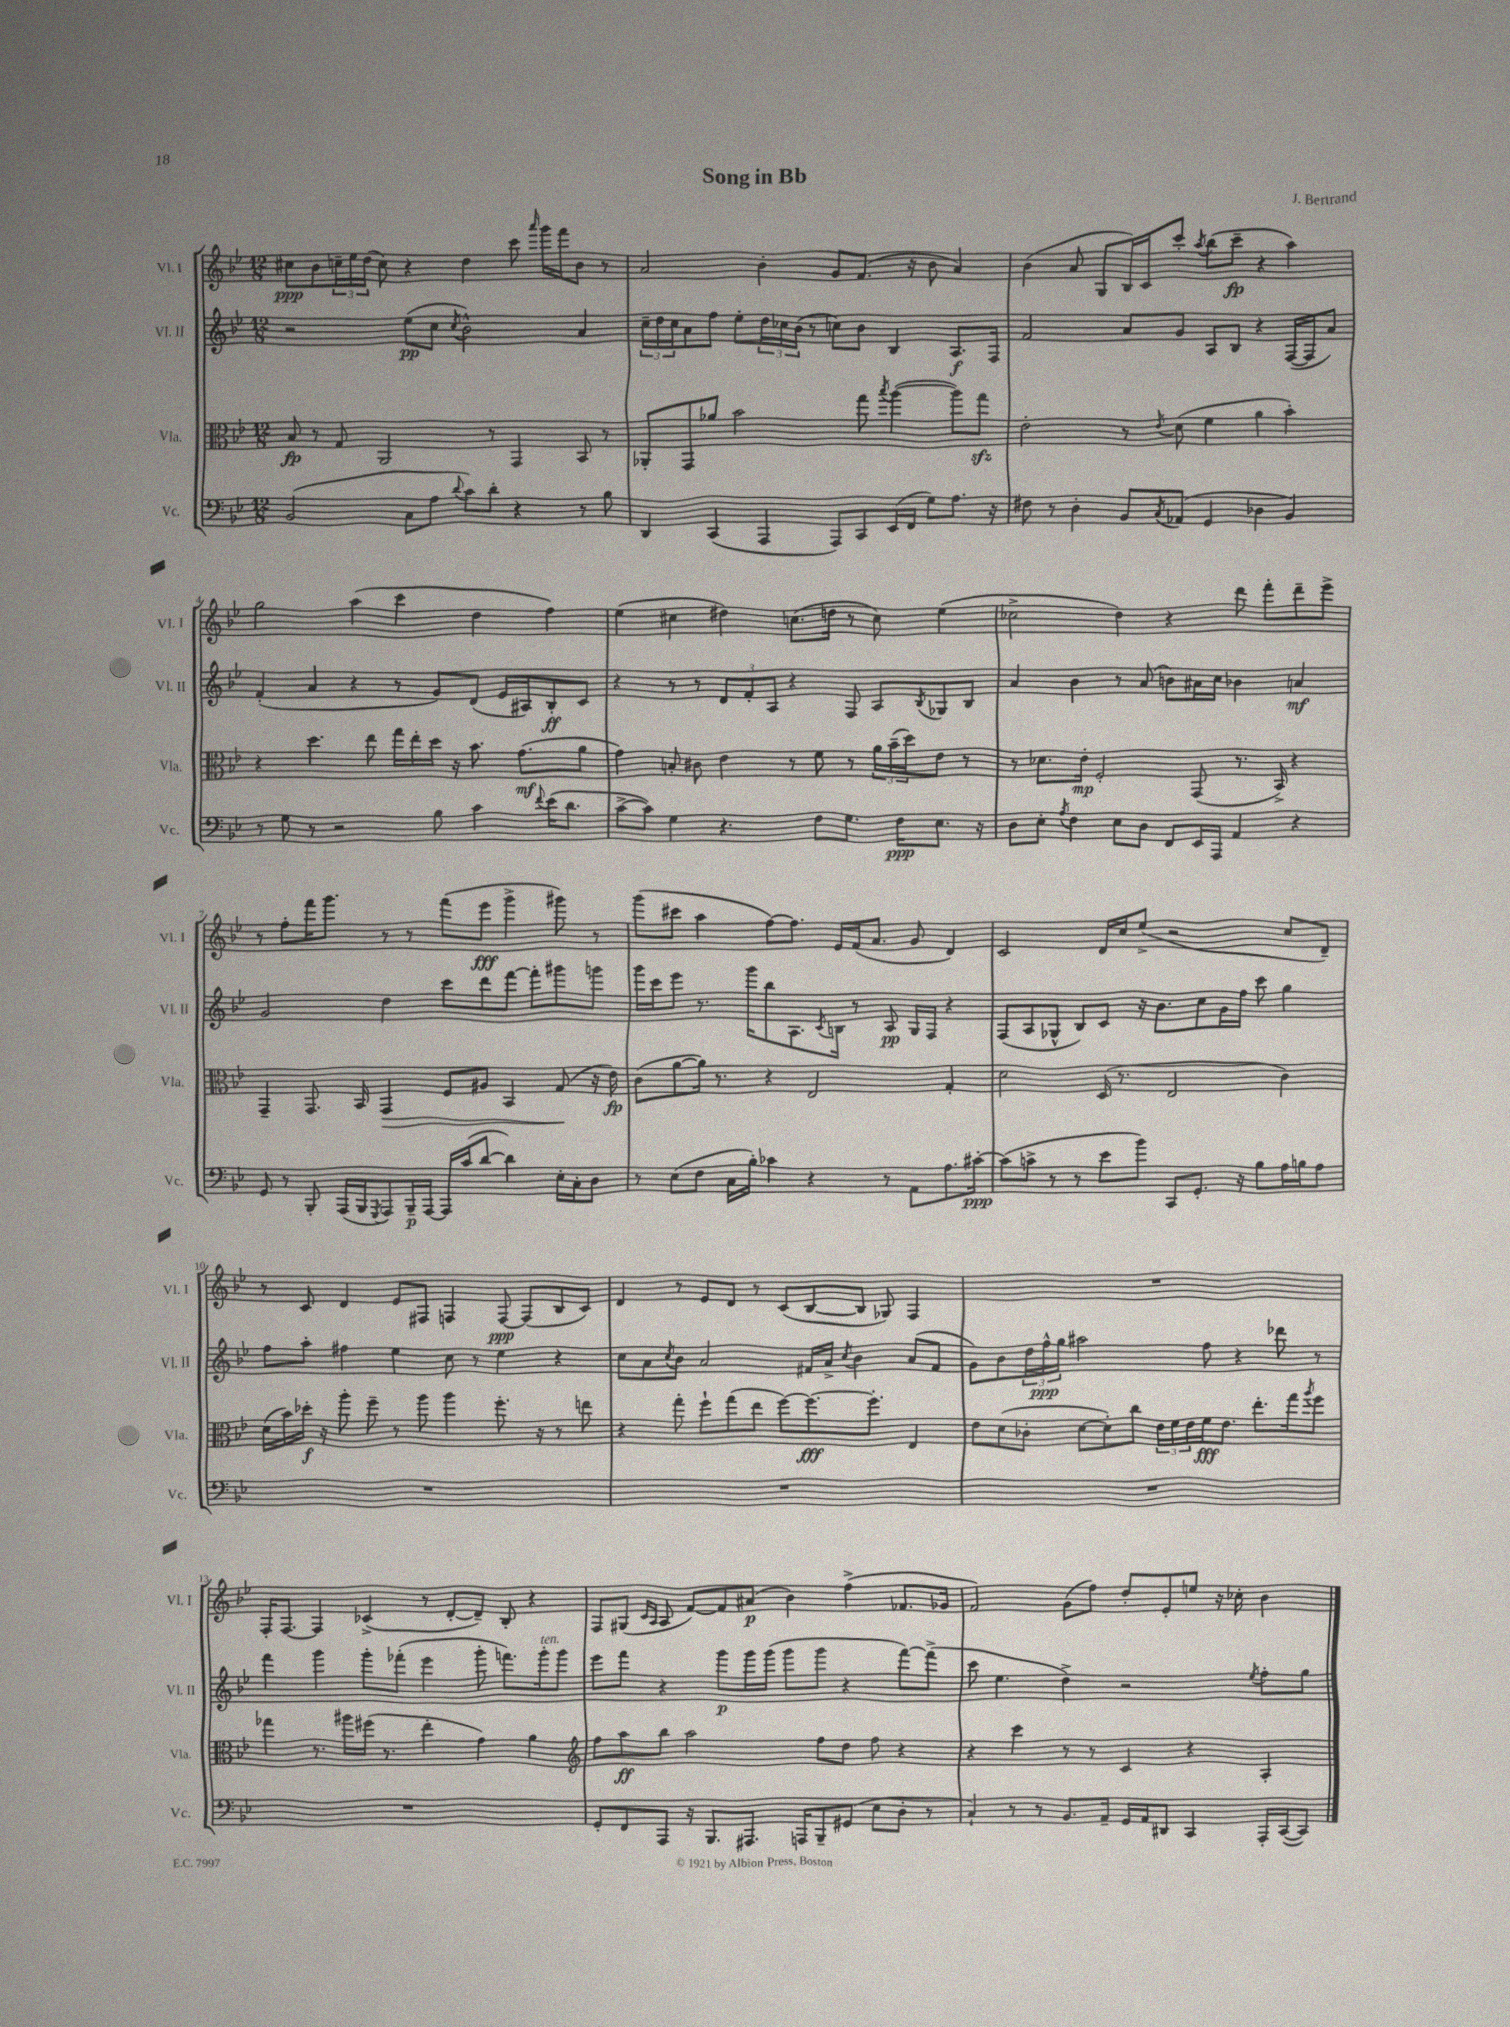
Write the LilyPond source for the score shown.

\header { title = "Song in Bb" composer = "J. Bertrand" }
<<
\new StaffGroup <<
\new Staff = "s0" \with { instrumentName = "Vl. I" shortInstrumentName = "Vl. I" } {
    \clef treble \key bes \major \numericTimeSignature \time 12/8
    cis''8\ppp bes'8 \tuplet 3/2 { c''16-- ees''16 d''16( } c''8) r4 d''4 c'''8 \grace { a'''16 } g'''16 f'''16 bes'8 r8 |
    a'2 bes'4-. g'8 f'8.( r16 bes'8 a'4) |
    bes'4( a'8 g8 bes16) c'16 c'''8-. \acciaccatura { a''8 } bes''8( c'''8--\fp r4 a''4) |
    g''2 a''4( c'''4 d''4 f''4) |
    ees''4( cis''4 dis''4) c''8.( d''16 r8 c''8) ees''4( |
    ces''2-> d''4) r4 d'''8 f'''8-. d'''8-- ees'''8-> |
    r8 f''8-. f'''16 g'''8. r8 r8 f'''8( ees'''8\fff g'''4-> gis'''8) r8 |
    g'''8( cis'''8 a''4 f''8~) f''8. ees'16 f'16( a'8. g'8 d'4) |
    c'2 d'16 c''16 ees''8->( r2 c''8 d'8--) |
    r8 c'8 d'4 ees'8 fis8 f4 f8~\ppp f8( bes8 c'8) |
    d'4 r8 ees'8 d'8 r8 c'8( bes8~ bes8 ges8) f4 |
    R1. |
    f16-. f8.~ f4 ces'4->( r8 d'8~-. d'8--) bes8-. r4 |
    f8 gis8( \grace { c'16 a16 } a8 f'8~) f'8 ais'8\p( bes'4) f''4->( fes'8. ges'16 |
    f'2) g'8( f''8) d''8-. ees'8-. e''8 r16 ces''16-. bes'4 \bar "|." |
}
\new Staff = "s1" \with { instrumentName = "Vl. II" shortInstrumentName = "Vl. II" } {
    \clef treble \key bes \major \numericTimeSignature \time 12/8
    r2 ees''8\pp( c''8 \acciaccatura { c''8 } bes'2-^) a'4 |
    \tuplet 3/2 { c''16-- d''16 c''16 } a'8 f''8 ees''8-. \tuplet 3/2 { d''16 ces''16 bes'16( } r8 c''8) bes'8 bes4 a8.\f f16 |
    f'2 a'8 g'8 a8 bes8 r4 f16~( f16 a'8) |
    f'4-.( a'4 r4 r8 g'8) d'8( ees'16 ais16) bes8-.\ff c'8 |
    r4 r8 r8 \tuplet 3/2 { d'8 f'8-. a8 } r4 f8 a8 \acciaccatura { bes8 } ges8 bes8 |
    a'4 bes'4 r8 a'8( b'8) ais'16 c''16 bes'4 a'4\mf |
    g'2 d''4 c'''8 d'''8 f'''8~ f'''8-. gis'''8 g'''8 |
    g'''16 c'''16 ees'''8 r8. g'''16 bes''8 a8. \acciaccatura { c'8 } b16 r8 a8\pp g16 f16 r4 |
    f8( a8 ges8-^ bes8) c'8 r16 bes'8. c''8 g'16 f''16 c'''8 g''4 |
    f''8 a''8-. fis''4 ees''4 c''8 r8 ees''4 r4 |
    c''8 a'8 \acciaccatura { c''8 } bes'8 a'2 fis'16 a'16-> \acciaccatura { c''8 } bes'4 a'8( fis'8 |
    g'8) bes'8 \tuplet 3/2 { d''16 f''16-^\ppp g''16 } ais''2 f''8 r4 des'''8 r8 |
    f'''4 g'''4 g'''8-. fes'''8-.( ees'''4 g'''8-. f'''8.) g'''16-.^\markup { \italic "ten." } g'''8 |
    ees'''8 f'''8 r4 g'''8\p g'''16 g'''16( g'''8 g'''8 r4 f'''8~) f'''8->( |
    c'''8 ees''4. d''4->) r2 \acciaccatura { ees''8 } f''8-. g''8 \bar "|." |
}
\new Staff = "s2" \with { instrumentName = "Vla." shortInstrumentName = "Vla." } {
    \clef alto \key bes \major \numericTimeSignature \time 12/8
    bes8\fp r8 g8 a,2 r8 g,4 bes,8 r8 |
    aes,8-. g,8 aes'8 bes'2 g''8 \acciaccatura { bes''8 } a''4~( a''8) g''8\sfz |
    ees'2-. r8 \acciaccatura { ees'8 } d'8( f'4 a'4 bes'4-.) |
    r4 d''4. ees''8 g''16 ees''16-. d''16 r16 bes'8. g'8.\mf( a'8 |
    g'4) b8-. cis'8 ees'4 r8 f'8 r8 \tuplet 3/2 { a'16 bes'16--( d''16) } ees'8 r8 |
    r8 des'8. ees'16-.\mp f2-. g,8( r8. bes,16->) r4 |
    g,4-- g,8. bes,16 g,4\> f8 ais8 bes,4 g8\!( r16 ees'16\fp) |
    c'8( a'8~ a'16) r8. r4 ees2 g4-. |
    d'2 d16( r8. ees2 c'4) |
    d'16( bes'16) des''16-.\f r16 a''8-. f''8-- r8 a''8 a''4 f''8.-. r16 r8 e''8 |
    r4 g''8-. f''8-! g''8( ees''8 f''8~) f''8.~\fff f''8.-. ees4 |
    ees'8 d'8( ces'8-. d'8~ d'8-.) c''8 \tuplet 3/2 { ees'16 f'16 ees'16 } f'16\fff ees'8. ees''8.-. g''16 \acciaccatura { a''8 } f''8 |
    ges''4 r8. ais''16 fis''16( r8. ees''4-. g'4) a'4 |
    \clef treble f''8 a''8\ff bes''8 a''2 f''8 d''8 f''8 r4 |
    r4 c'''4 r8 r8 c'4 r4 a4-. \bar "|." |
}
\new Staff = "s3" \with { instrumentName = "Vc." shortInstrumentName = "Vc." } {
    \clef bass \key bes \major \numericTimeSignature \time 12/8
    bes,2( c8 a8 \appoggiatura { d'8 } c'8) d'8-. r4 r8 bes8 |
    d,4 c,4( a,,4 a,,8) c,8 ees,16( f,16 g8) a8. r16 |
    fis8 r8 d4-. bes,8 \acciaccatura { c8 } aes,8( g,4 des4 bes,4) |
    r8 g8 r8 r2 bes8 c'4 \appoggiatura { f'8 } ees'16( d'8. |
    c'8~-> c'8) g4 r4. f8 g8. f16\ppp ees8. r16 |
    d8 ees8-. \acciaccatura { a8 } f4 ees8 d8 f,8 ees,16 a,,16 a,4 r4 |
    g,8 r8 bes,,8-. a,,16( bes,,16 \acciaccatura { g,,8 } a,,8) bes,,16--\p a,,16~ a,,16 c'16( d'8~ d'4) ees16-. c16-. d8 |
    r8 ees8( f8 c16 bes16-.) ces'4 r4 r8 a,8 a8. cis'16~-.\ppp |
    cis'8( c'8-> r8 r8 ees'8 bes'8) c,8 g,8.-. r16 bes8 a16 b16 a8 |
    R1. |
    R1. |
    R1. |
    R1. |
    g,8-. f,8 a,,8 r16 bes,,8. ais,,8. a,,16 bes,,8-- gis,8( ees8 d8-. r8 |
    c4-!) r8 r8 bes,8. a,16-- g,16 a,16 dis,8 c,4 a,,16-. c,16~( c,8) \bar "|." |
}
>>
>>
